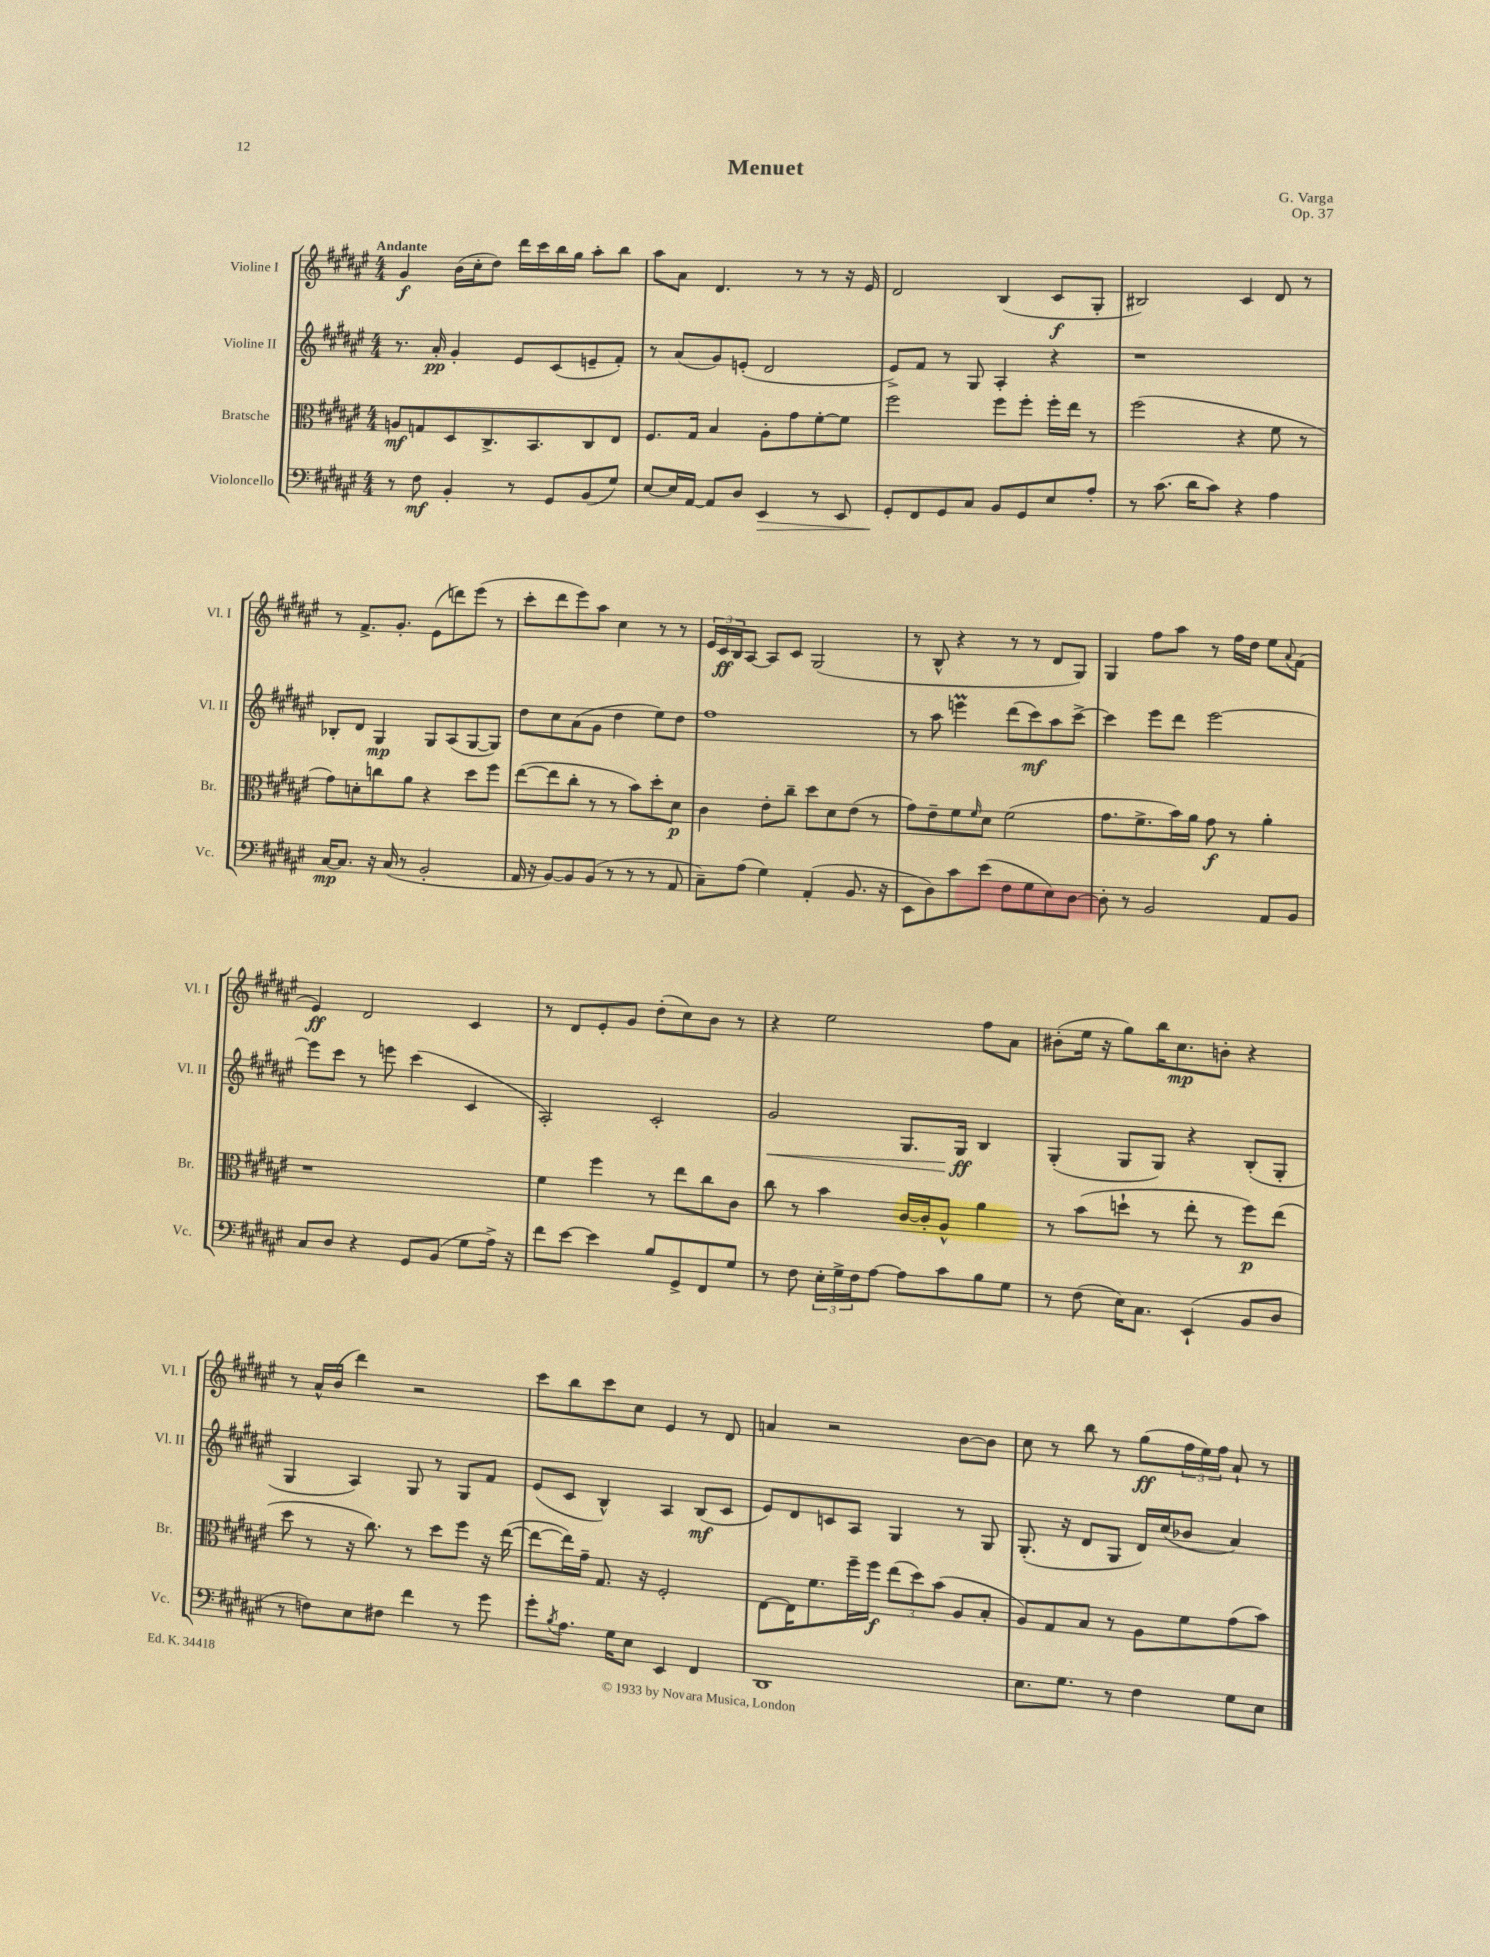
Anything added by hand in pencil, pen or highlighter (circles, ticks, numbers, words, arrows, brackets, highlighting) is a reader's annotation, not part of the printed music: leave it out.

**kern	**kern	**kern	**kern
*staff4	*staff3	*staff2	*staff1
*clefF4	*clefC3	*clefG2	*clefG2
*k[f#c#g#d#a#e#]	*k[f#c#g#d#a#e#]	*k[f#c#g#d#a#e#]	*k[f#c#g#d#a#e#]
*M4/4	*M4/4	*M4/4	*M4/4
8r	8A	8.r	4g#
8F#	8G	.	.
.	.	16a#'	.
4BB'	8D#	4g#'	(16b
.	.	.	16cc#'
.	8.C#^	.	8dd#)
8r	.	8e#	16ddd#
.	8.BB	.	16ccc#
8GG#	.	(8c#	16bb
.	.	.	16gg#
(8BB	8C#	8e~	8aa#'
8G#)	8E#	8f#')	8bb
=	=	=	=
[8E#	8.F#	8r	8aa#
16E#]	.	(8a#	8a#
[16AA#	16G#	.	.
8AA#]	4B	8g#)	4.d#
8D#	.	(8e'	.
4EE#	8A#'	2d#	.
.	8g#	.	8r
8r	[8f#'	.	8r
8EE#	8f#]	.	16r
.	.	.	16e#
=	=	=	=
8GG#'	2ff#	8e#^)	2d#
8FF#	.	8f#	.
8GG#	.	8r	.
8C#	.	8G#	.
8BB	8ff#	4A#'	(4B
8GG#	8ff#'	.	.
8E#	16ff#'	4r	8c#
.	16ee#	.	.
8A#'	8r	.	8G#'
=	=	=	=
8r	(2ff#	1r	2B#)
(8.c#	.	.	.
16d#	.	.	.
8c#)	.	.	.
4r	4r	.	4c#
4A#	8f#	.	8d#
.	8r	.	8r
=	=	=	=
[16C#	8g#)	8B-'	8r
8.C#]	.	.	.
.	8d'	8d#	8.f#^
16r	8cc	4G#	.
(16C#	.	.	8.g#'
8r	8a#	.	.
2BB'	4r	8G#	(8e#
.	.	(8A#	8ddd)
.	8dd#	[8G#	(8eee#
.	8ff#	8G#])	8r
=	=	=	=
16AA#	([8ee#	8dd#	8ccc#'
16r	.	.	.
[8BB)	8ee#]	8cc#	8ddd#
8BB]	8cc#'	(8a#	8eee#)
(8BB	8r	8g#	8aa#
8r	8r	4dd#	4cc#
8r	8b)	.	.
8r	8dd#'	8ee#)	8r
8AA#	8d#	8dd#	8r
=	=	=	=
8C#~)	4c#	1ff#	24e#
.	.	.	24c#
.	.	.	24B
(8A#	.	.	[8A#
4G#)	8e#'	.	8A#]
.	8cc#~	.	8c#
(4AA#'	8dd#	.	(2G#
.	8d#	.	.
8.BB	(8e#	.	.
.	8r	.	.
16r	.	.	.
=	=	=	=
8EE#	8g#)	8r	8r
8D#)	8e#~	8aa#	8B^^
8c#	8f#	4eee	4r
.	16qqf#	.	.
(8e#	8d#	.	.
8F#	(2f#	(8ddd#	8r
8G#	.	8ccc#)	8r
8E#)	.	8aa#	8d#
[8D#	.	[8ccc#^	8G#)
=	=	=	=
8D#']	8.g#	4ccc#]	4G#
8r	.	.	.
.	8.f#^	.	.
2BB	.	8eee#	8ff#
.	16b)	8ddd#	8aa#
.	16a#	.	.
.	8g#	[2eee#	8r
.	8r	.	16ff#
.	.	.	16dd#
8AA#	4a#'	.	8ee#
.	.	.	8qqa#
8BB	.	.	(8f#
=	=	=	=
8C#	1r	8eee#]	4e#)
8D#	.	8ccc#	.
4r	.	8r	2d#
.	.	8eee	.
8GG#	.	(4ccc#	.
(8BB	.	.	.
8G#	.	4c#	4c#
16A#^)	.	.	.
16r	.	.	.
=	=	=	=
8f#	4f#	2A#')	8r
[8e#	.	.	8d#
4e#]	4ff#	.	8e#'
.	.	.	8g#
8B	8r	2c#'	(8dd#'
8GG#^	8ee#	.	8cc#)
8FF#	8cc#	.	8b
8G#	8c#	.	8r
=	=	=	=
8r	8cc#	2g#	4r
8F#	8r	.	.
24E#'	4b	.	2ee#
24G#^	.	.	.
24F#	.	.	.
[8A#	.	.	.
8A#]	[16c#	8.G#	.
.	16c#']	.	.
8c#	8A#^^	.	.
.	.	16G#	.
8B	4a#	4B	8ff#
8G#	.	.	8a#
=	=	=	=
8r	8r	(4G#'	(8b#'
(8F#	(8b	.	16ee#
.	.	.	16r
16E#)	8dd`	8G#	8gg#)
8.C#	.	.	.
.	8r	8G#)	16bb
.	.	.	8.cc#
(4EE#`	8ee#'	4r	.
.	8r	.	8b'
8BB	8ff#)	(8B'	4r
8D#	(8ee#	8G#'	.
=	=	=	=
8r	8dd#	4G#	8r
8F)	8r	.	16a#^^
.	.	.	(16b
8E#	16r	4A#)	4ddd#)
.	8.cc#)	.	.
8F#	.	.	.
4f#	8r	8G#	2r
.	8dd#	8r	.
8r	8ff#	8G#	.
8g#	16r	8f#	.
.	([16ee#	.	.
=	=	=	=
8g#'	8ee#_	(8e#	8ccc#
8qB	.	.	.
8.A#	16ee#])	8c#	8bb
.	16g#~	.	.
.	8.G#	4B^^)	8ccc#
16G#	.	.	.
8E#	.	.	8cc#
.	16r	.	.
4EE#	2F#'	4A#	4e#
4FF#	.	(8B	8r
.	.	8c#	8d#
=	=	=	=
1DD#	[8E#	8e#)	4a
.	16E#]	8d#	.
.	8.f#	.	.
.	.	8c	2r
.	16ff#~	8A#	.
.	16ff#	.	.
.	(12ee#	4G#	.
.	12dd#)	.	.
.	(12b	.	.
.	8A#	8r	[8b
.	8B'	8G#	8b]
=	=	=	=
8.E#	8A#)	(8.G#'	8cc#
.	8G#	.	8r
8.G#	.	16r	.
.	8B	8d#	8bb
8r	8r	8G#	8r
4F#	8A#	16d#)	(8gg#
.	.	(16cc#	.
.	8f#	8b-	24ff#
.	.	.	24ee#)
.	.	.	24ff#
8G#	(8g#	4a#)	8a#`
8E#	8b)	.	8r
==	==	==	==
*-	*-	*-	*-
